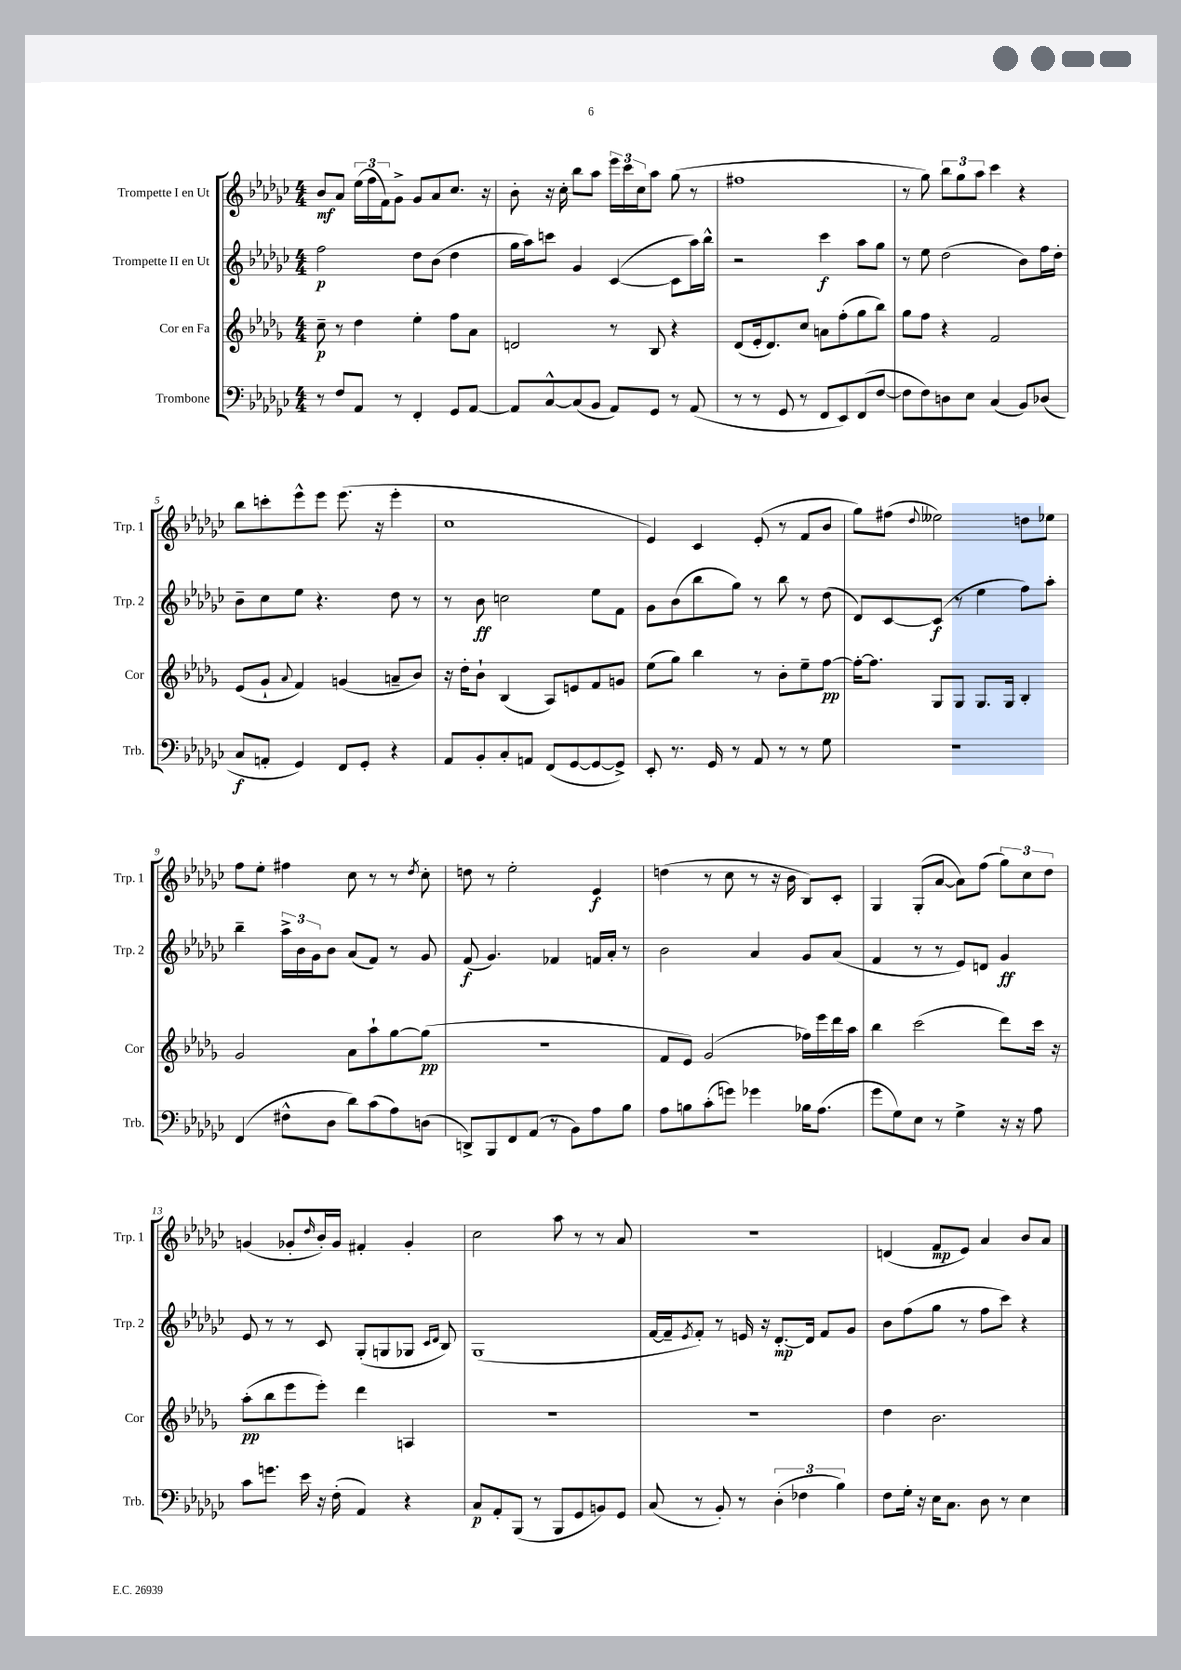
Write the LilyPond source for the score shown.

<<
\new StaffGroup <<
\new Staff = "s0" \with { instrumentName = "Trompette I en Ut" shortInstrumentName = "Trp. 1" } {
    \clef treble \key ges \major \numericTimeSignature \time 4/4
    bes'8\mf aes'8 \tuplet 3/2 { ees''16( f''16 f'16) } ges'8-> ges'8 aes'8 ces''8. r16 |
    bes'8-. r16 ces''16-. bes''8 aes''8 \tuplet 3/2 { ees'''16 ces'''16 ces''16 } aes''8 ges''8( r8 |
    fis''1 |
    r8 ges''8) \tuplet 3/2 { bes''8 ges''8 aes''8 } ces'''4 r4 |
    bes''8 c'''8-. ees'''8-^ ees'''8 ees'''8.( r16 ees'''4-. |
    ces''1 |
    ees'4) ces'4 ees'8-.( r8 f'8 bes'8 |
    ges''8) fis''8( \appoggiatura { des''8 } eeses''2) d''8 ees''8 |
    f''8 ees''8-. fis''4 ces''8 r8 r8 \acciaccatura { des''8 } ces''8-. |
    d''8 r8 ees''2-. ees'4\f |
    d''4( r8 ces''8 r8 r16 bes'16 bes8) ces'8-. |
    ges4 ges8-.( aes'8~ aes'8) f''8( \tuplet 3/2 { ges''8) ces''8 des''8 } |
    g'4( ges'8-. \grace { des''16 } bes'16-.) ges'16 fis'4-. ges'4-. |
    ces''2 aes''8 r8 r8 aes'8 |
    R1 |
    d'4( f'8\mp ees'8) aes'4 bes'8 aes'8 \bar "|." |
}
\new Staff = "s1" \with { instrumentName = "Trompette II en Ut" shortInstrumentName = "Trp. 2" } {
    \clef treble \key ges \major \numericTimeSignature \time 4/4
    f''2\p des''8 bes'8( des''4 |
    ges''16 aes''16) c'''8 ges'4 ces'4~( ces'8 aes''16) bes''16-^ |
    r2 ces'''4\f aes''8 ges''8 |
    r8 ees''8 des''2( bes'8) f''16 des''16-. |
    bes'8-- ces''8 ees''8 r4. des''8 r8 |
    r8 bes'8\ff c''2 ees''8 f'8 |
    ges'8 bes'8( bes''8 ges''8) r8 bes''8 r8 des''8( |
    des'8) ces'8~ ces'8\f( r8 ees''4 f''8) aes''8-. |
    bes''4-- \tuplet 3/2 { aes''16-> bes'16 ges'16 } bes'8 aes'8( f'8) r8 ges'8 |
    f'8\f( ges'4.) fes'4 f'16 aes'16-. r8 |
    bes'2 aes'4 ges'8 aes'8( |
    f'4 r8 r8 ees'8) d'8 ges'4\ff |
    ees'8 r8 r8 ces'8 ges8-.( g8 ges8 \grace { ces'16 des'16 } bes8) |
    ges1( |
    f'16~ f'16-- \acciaccatura { ees'8 } f'8-.) r8 e'16 r16 des'8.~-.\mp des'16 f'8 ges'8 |
    bes'8 f''8( ges''8 r8 f''8 ces'''8) r4 \bar "|." |
}
\new Staff = "s2" \with { instrumentName = "Cor en Fa" shortInstrumentName = "Cor" } {
    \clef treble \key des \major \numericTimeSignature \time 4/4
    c''8--\p r8 des''4 ees''4-. f''8 aes'8 |
    d'2 r8 bes8 r4 |
    des'8( ees'16-. des'8.) c''8 a'8 f''8-.( ges''8 bes''8) |
    ges''8 f''8 r4 f'2 |
    ees'8( ges'8-! \appoggiatura { aes'8 } f'4) g'4( a'8-- bes'8) |
    r16 des''16-. bes'8-! bes4( aes8) e'8 f'8 g'8 |
    ees''8( ges''8) bes''4 r8 bes'8-. ees''8-- f''8~\pp |
    f''16~-. f''8. ges8 ges8 ges8. ges16 bes4-. |
    ges'2 aes'8 aes''8-! ges''8~ ges''8\pp( |
    R1 |
    f'8 ees'8) ges'2( fes''16) ees'''16 des'''16 aes''16 |
    bes''4 c'''2( des'''8) c'''16 r16 |
    aes''8-.\pp( bes''8 ees'''8 ees'''8-.) des'''4 a4 |
    R1 |
    R1 |
    des''4 bes'2. \bar "|." |
}
\new Staff = "s3" \with { instrumentName = "Trombone" shortInstrumentName = "Trb." } {
    \clef bass \key ges \major \numericTimeSignature \time 4/4
    r8 f8 aes,8 r8 f,4-. ges,8 aes,8~ |
    aes,8 ces8~-^ ces8( bes,8 aes,8) ges,8 r8 aes,8( |
    r8 r8 ges,8 r8 f,8 ees,8) f,8( f8~ |
    f8 f8) d8 ees8 ces4( bes,8) des8( |
    ces8\f a,8-. ges,4) f,8 ges,8-. r4 |
    aes,8 bes,8-. ces8-. a,8 f,8( ges,8~ ges,8~ ges,8->) |
    ees,8-. r8. ges,16 r8 aes,8 r8 r8 ges8 |
    R1 |
    f,4( fis8-^ des8 des'8) ces'8( aes8) d8( |
    d,8->) bes,,8 f,8 aes,8( r8 bes,8) aes8 bes8 |
    aes8 b8 ces'8-.( g'8) ges'4 bes16 aes8.( |
    ges'8 ges8) ees8 r8 ges4-> r16 r16 aes8 |
    ces'8 g'8. ees'16 r16 f16-.( aes,4) r4 |
    ces8\p aes,8-. bes,,8( r8 bes,,8 ges,8 b,8) ges,8 |
    ces8( r8 bes,8-.) r8 \tuplet 3/2 { des4-.( fes4 bes4) } |
    f8 ges16-. r16 ees16 ces8. des8 r8 ees4 \bar "|." |
}
>>
>>
